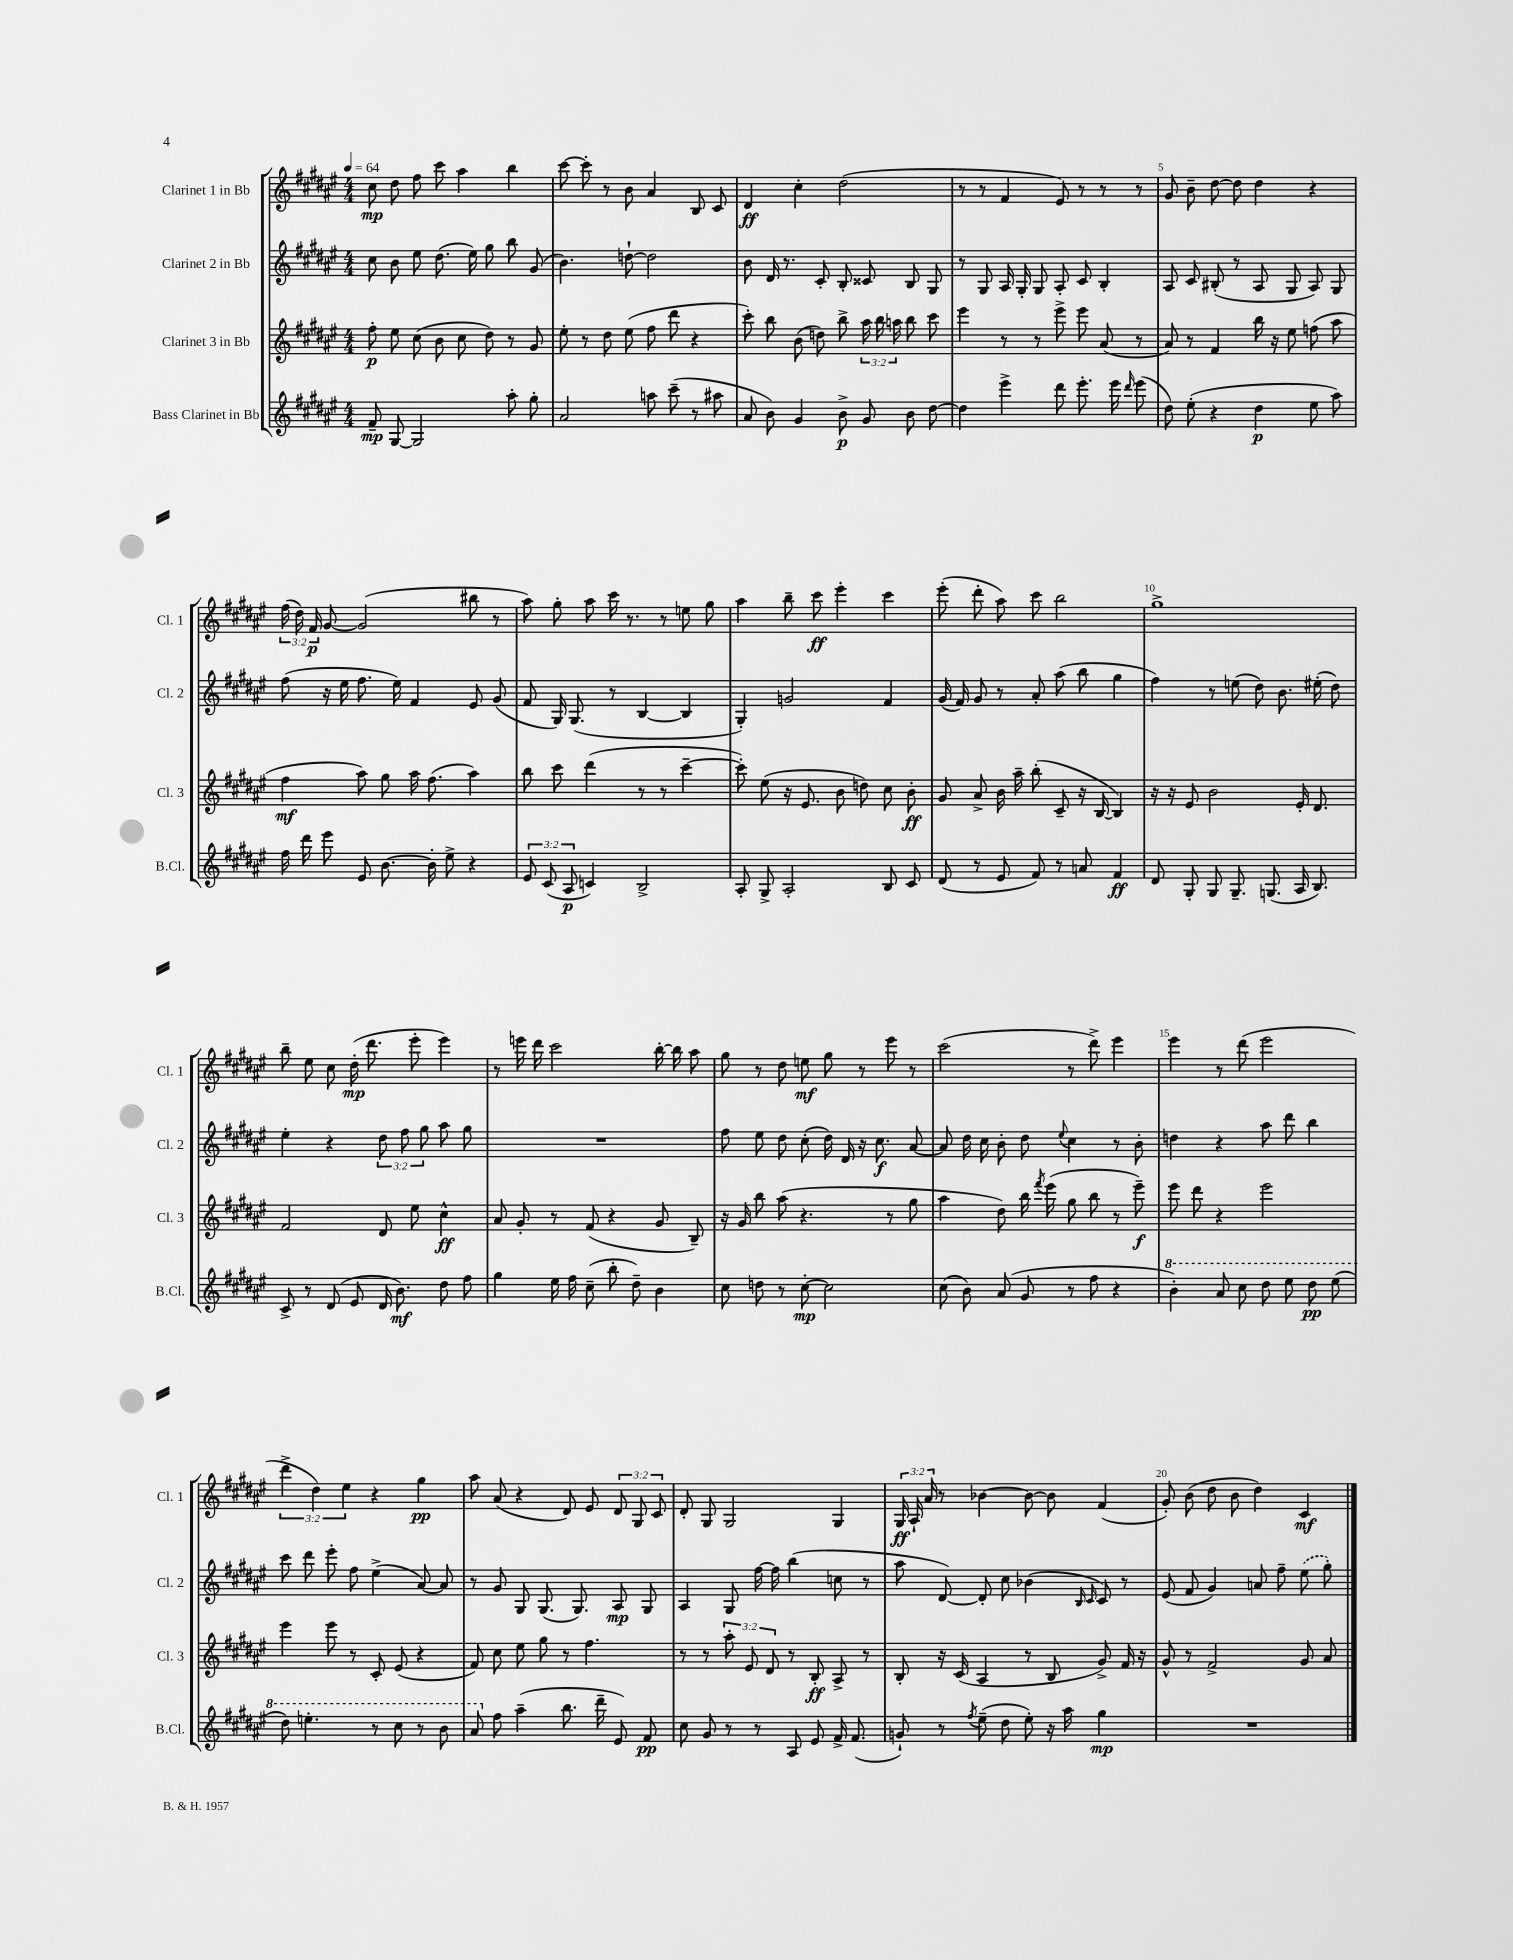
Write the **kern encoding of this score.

**kern	**kern	**kern	**kern
*staff4	*staff3	*staff2	*staff1
*clefG2	*clefG2	*clefG2	*clefG2
*k[f#c#g#d#a#e#]	*k[f#c#g#d#a#e#]	*k[f#c#g#d#a#e#]	*k[f#c#g#d#a#e#]
*M4/4	*M4/4	*M4/4	*M4/4
*MM64	*MM64	*MM64	*MM64
8f#~	8ff#'	8cc#	8cc#
[8G#	8ee#	8b	8dd#
2G#]	(8cc#	8ee#	8ff#
.	8b	(8.dd#	8ccc#
.	8cc#	.	4aa#
.	.	16ee#)	.
.	8dd#)	8gg#	.
8aa#'	8r	8bb	4bb
8gg#'	8g#	(8g#	.
=	=	=	=
2a#	8ee#'	4.b)	[8ccc#
.	8r	.	8ccc#']
.	8dd#	.	8r
.	(8ee#	[8dd`	8b
8aa	8ff#	2dd]	4a#
(8ccc#~	8ddd#	.	.
8r	4r	.	8B
8aa#	.	.	8c#
=	=	=	=
8a#	8ccc#')	8b	4d#
8b)	8bb	16d#	.
.	.	8.r	.
4g#	(8b	.	4cc#'
.	8dd)	8c#'	.
8b^	8bb^	8B'	(2dd#
8g#	24aa#	8c##	.
.	24bb	.	.
.	24aa	.	.
8b	8bb	8B	.
[8dd#	8ccc#	8G#	.
=	=	=	=
4dd#]	4eee#	8r	8r
.	.	8G#	8r
4eee#^	8r	16A#	4f#
.	.	16G#'	.
.	8r	8G#	.
8ddd#	8eee#^	8A#'	8e#)
8.eee#'	8eee#	8c#	8r
.	(8a#	4B'	8r
16eee#	.	.	.
16qqddd#	.	.	.
(8eee#	8r	.	8r
=	=	=	=
8dd#)	8a#)	8A#	8g#
(8ee#'	8r	8c#	8b~
4r	4f#	(8B#'	[8dd#
.	.	8r	8dd#]
4dd#	16bb	8A#	4dd#
.	16r	.	.
.	8ee#	8G#	.
8ee#	(8ff	8A#)	4r
8aa#)	8aa#	8G#	.
=	=	=	=
16ff#	4ff#	(8ff#	(24ff#
.	.	.	24dd#)
16ddd#	.	.	.
.	.	.	24f#
8eee#	.	16r	[8g#
.	.	16ee#	.
8e#	8aa#)	8.ff#	(2g#]
[8.b	8gg#	.	.
.	.	16ee#)	.
.	16aa#	4f#	.
16b']	(8.ff#	.	.
8ee#^	.	.	.
4r	4aa#)	8e#	8bb#
.	.	(8g#	8r
=	=	=	=
12e#	8bb	8f#	8aa#)
(12c#	.	.	.
.	8ccc#	16G#)	8gg#'
12A#	.	.	.
.	.	(8.G#	.
4c)	(4ddd#	.	8aa#
.	.	8r	16ccc#
.	.	.	8.r
2B^	8r	[4B	.
.	8r	.	8r
.	[4ccc#~	4B]	8ee
.	.	.	8gg#
=	=	=	=
8A#'	8ccc#'])	4G#')	4aa#
8G#^	(8ee#	.	.
2A#'	16r	2g	8bb~
.	8.e#	.	.
.	.	.	8ccc#
.	8b	.	4eee#'
.	8dd)	.	.
8B	8cc#	4f#	4ccc#
8c#	8b'	.	.
=	=	=	=
(8d#	8g#	(16g#	(8eee#'
.	.	16f#)	.
8r	8a#^	8g#	8ddd#'
8e#	16b	8r	8aa#)
.	16aa#~	.	.
8f#)	(8bb'	8a#'	8ccc#
8r	8c#~	(8aa#	2bb
8a	16r	8bb	.
.	[16B	.	.
4f#	4B])	4gg#	.
=	=	=	=
8d#	16r	4ff#)	1gg#^
.	16r	.	.
8G#'	8e#	.	.
8G#	2b	8r	.
8.G#~	.	(8ee	.
.	.	8dd#)	.
(8.G	.	.	.
.	.	8.b	.
16A#	16e#'	.	.
8.B)	8.d#	(16ee#'	.
.	.	8dd#)	.
=	=	=	=
8c#^	2f#	4ee#'	8bb~
8r	.	.	8ee#
(8d#	.	4r	8cc#
8e#	.	.	(16dd#'
.	.	.	8.ddd#
16d#	8d#	12dd#	.
8.b)	.	.	.
.	.	12ff#	.
.	8ee#	.	8eee#'
.	.	12gg#	.
8dd#	4cc#^^	8aa#	4eee#)
8ff#	.	8gg#	.
=	=	=	=
4gg#	8a#	1r	8r
.	8g#'	.	16eee
.	.	.	16ddd#
16ee#	8r	.	2ccc#
16ff#	.	.	.
(8cc#~	(8f#	.	.
8bb'	4r	.	.
8dd#~)	.	.	.
4b	8g#	.	[16bb'
.	.	.	16bb]
.	8B~)	.	8aa#
=	=	=	=
8cc#	16r	8ff#	8gg#
.	16g#	.	.
8dd	8bb	8ee#	8r
8r	(8aa#	8dd#	8dd#
[8cc#'	4.r	(8cc#'	8ee
2cc#]	.	16dd#)	8gg#
.	.	16d#	.
.	.	16r	8r
.	.	8.cc#	.
.	8r	.	8eee#
.	8gg#	[8a#	8r
=	=	=	=
(8cc#	4aa#	8a#]	(2ccc#
8b)	.	16dd#	.
.	.	16cc#	.
(8a#	8dd#)	8b'	.
8g#	16bb	8dd#	.
.	8qfff#	.	.
.	(16eee#	.	.
.	.	8qqee#	.
8r	8gg#	4cc#	8r
8ff#	8bb	.	8ddd#^)
4r	8r	8r	4eee#
.	8eee#~)	8b'	.
=	=	=	=
4bb')	8eee#	4dd	4eee#
.	8ddd#	.	.
8aa#	4r	4r	8r
8ccc#	.	.	(8ddd#
8ddd#	2eee#	8aa#	2eee#
8eee#	.	8ddd#	.
8ddd#	.	4bb	.
(8eee#	.	.	.
=	=	=	=
8ddd#)	4eee#	8ccc#	6ddd#^
4.eee'	.	8ddd#	.
.	.	.	6dd#)
.	8eee#	8eee#'	.
.	.	.	6ee#
.	8r	8ff#	.
8r	8c#'	(4ee#^	4r
8ccc#	(8e#	.	.
8r	4r	[8a#)	4gg#
8bb	.	8a#]	.
=	=	=	=
8aa#	8f#)	8r	8aa#
8ff#	8cc#	8g#	(8a#
(4aa#~	8ee#	8G#	4r
.	8gg#	(8.G#	.
8.bb	8r	.	8d#)
.	.	8.G#)	.
.	4.ff#	.	8e#
16ddd#~	.	.	.
8e#)	.	8A#	12d#
.	.	.	12G#
8f#	.	8G#	.
.	.	.	12c#
=	=	=	=
8cc#	8r	4A#	8d#'
8g#	8r	.	8G#
8r	12aa#'	8G#	2G#
.	12e#	.	.
8r	.	[16ff#	.
.	12d#	.	.
.	.	16ff#]	.
8A#	8r	(4bb	.
8e#	8B'	.	.
16f#^	8A#^	8cc	4G#
(8.f#	.	.	.
.	8r	8r	.
=	=	=	=
8g`)	8B'	8aa#	24G#
.	.	.	24A#`
.	.	.	24a#
8r	16r	[8d#)	8r
.	(16c#	.	.
8qff#	.	.	.
(8ee#~	4A#	8d#']	[4b-
8dd#	.	8cc#	.
8ee#')	8r	(4b-	8b-_
16r	8B	.	8b-]
16aa#	.	.	.
.	.	16qqB	.
.	.	16qqc#	.
4gg#	8g#^)	8c#)	(4f#
.	16f#	8r	.
.	16r	.	.
=	=	=	=
1r	8g#^^	(8e#	8g#')
.	8r	8f#	(8b
.	2f#^	4g#)	8dd#
.	.	.	8b
.	.	8a	4dd#)
.	.	8ff#~	.
.	8g#	(8ee#	4c#
.	8a#	8gg#')	.
==	==	==	==
*-	*-	*-	*-
